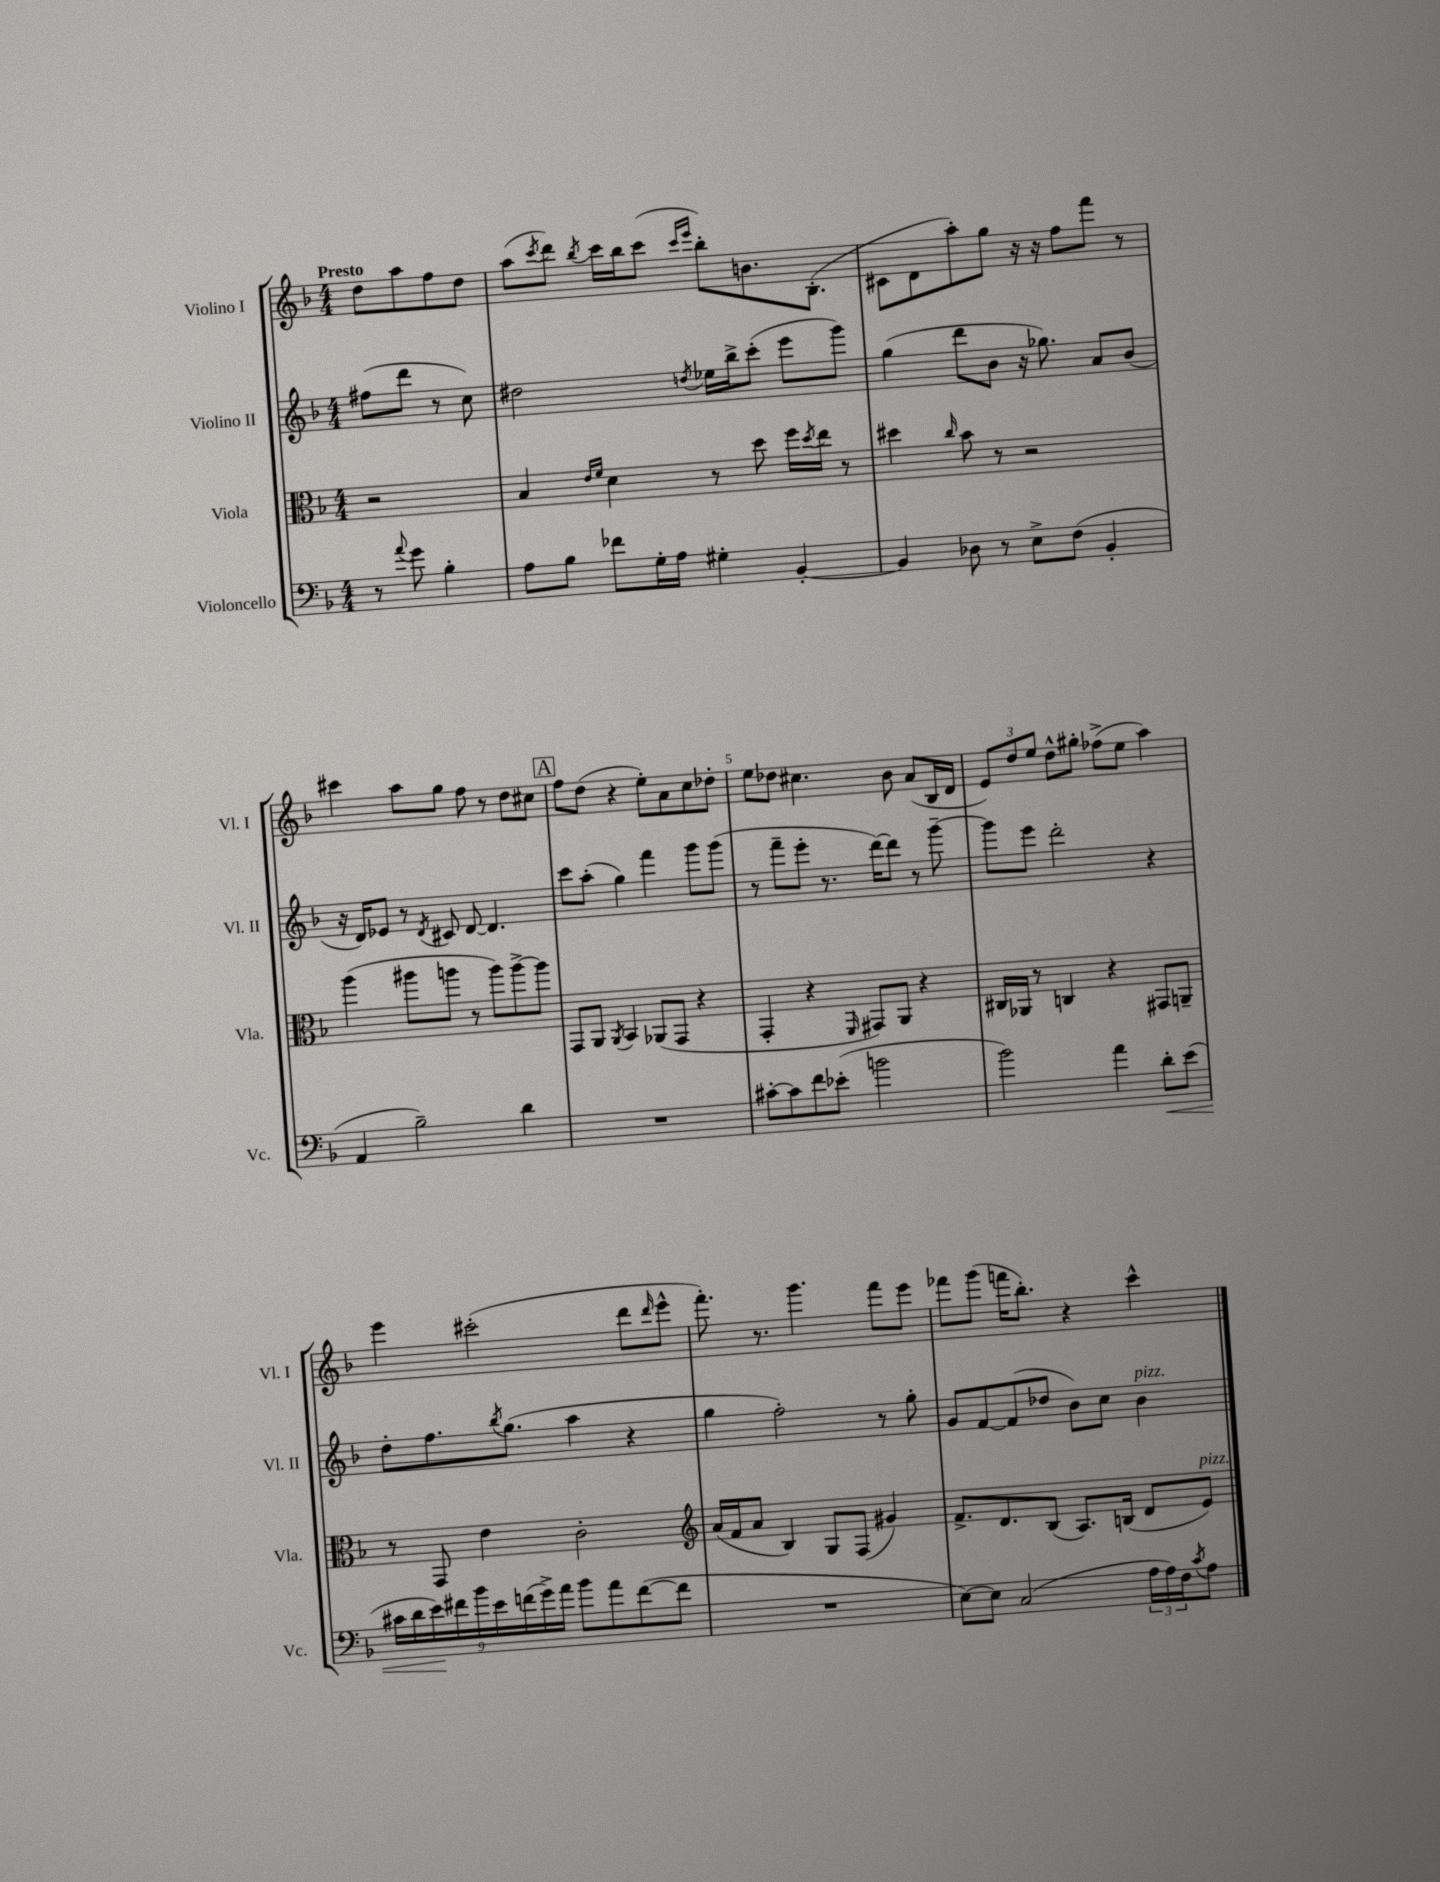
<<
\new StaffGroup <<
\new Staff = "s0" \with { instrumentName = "Violino I" shortInstrumentName = "Vl. I" } {
    \clef treble \key f \major \numericTimeSignature \time 4/4 \partial 2 \tempo "Presto"
    d''8 a''8 f''8 d''8 |
    a''8( \acciaccatura { c'''8 } d'''8) \acciaccatura { bes''8 } c'''16 bes''16 c'''8( \grace { c'''16 e'''16 } bes''8-.) b'8. bes8.-.( |
    cis'8 d'8 a''8-.) g''8 r16 r16 f''8 f'''8 r8 |
    cis'''4 a''8 g''8 f''8 r8 d''8 cis''8 |
    \mark \markup { \box "A" } f''8 d''8( r4 e''8-.) a'8 c''8 des''8-. |
    e''8 des''8 cis''4. bes'8 a'8( bes16 d'16 |
    \tuplet 3/2 { e'8) d''8 e''8 } d''8-^ gis''8-. fes''8->( e''8 a''4) |
    e'''4 cis'''2-.( d'''8 \grace { d'''16 } e'''8-^ |
    f'''8.-.) r8. g'''4. f'''8 e'''8 |
    fes'''8 g'''8( f'''16 bes''8.-.) r4 c'''4-^ \bar "|." |
}
\new Staff = "s1" \with { instrumentName = "Violino II" shortInstrumentName = "Vl. II" } {
    \clef treble \key f \major \numericTimeSignature \time 4/4 \partial 2
    fis''8( d'''8 r8 c''8) |
    dis''2 \acciaccatura { d''8 } ees''16 bes''16-> c'''8-.( e'''8 g'''8) |
    g''4( d'''8 bes'8 r16 ges''8.) a'8 bes'8( |
    r16 d'16) ees'8 r8 \acciaccatura { d'8 } cis'8 d'8~ d'4. |
    \mark \markup { \box "A" } c'''8 a''8-.( g''4) f'''4 g'''8 g'''8( |
    r8 f'''8-- e'''8-. r8. d'''16~) d'''8 r8 g'''8~-- |
    g'''8 e'''8 d'''2-. r4 |
    d''8-. f''8. \acciaccatura { bes''8 } g''8.( a''4 r4 |
    g''4 f''2-.) r8 g''8-. |
    g'8 f'8~ f'8( des''8 bes'8) c''8 bes'4^\markup { \italic "pizz." } \bar "|." |
}
\new Staff = "s2" \with { instrumentName = "Viola" shortInstrumentName = "Vla." } {
    \clef alto \key f \major \numericTimeSignature \time 4/4 \partial 2
    r2 |
    bes4 \grace { e'16 f'16 } d'4 r8 d''8 f''16 \acciaccatura { d''8 } e''16 r8 |
    dis''4 \grace { c''16 } bes'8 r8 r2 |
    a''4( ais''8 a''8 r8 a''8) a''8~-> a''8 |
    \mark \markup { \box "A" } g,8 a,8 \acciaccatura { a,8 } bes,4 aes,8( g,8 r4 |
    g,4-. r4 \grace { f,16 } gis,8) a,8 r4 |
    cis16 aes,16 r8 c4 r4 gis,8 a,8-- |
    r8 g,8 e'4 c'2-. |
    \clef treble a'16( f'16 a'8 bes4) g8 f8( gis'4) |
    f'8.-> d'8. bes8( a8.) b16( d'8 e'8^\markup { \italic "pizz." }) \bar "|." |
}
\new Staff = "s3" \with { instrumentName = "Violoncello" shortInstrumentName = "Vc." } {
    \clef bass \key f \major \numericTimeSignature \time 4/4 \partial 2
    r8 \appoggiatura { a'8 } g'8 bes4-. |
    a8 bes8 fes'8 g16-. a16 gis4-. bes,4~-. |
    bes,4 des8 r8 e8-> f8( bes,4-. |
    a,4 bes2--) d'4 |
    \mark \markup { \box "A" } R1 |
    cis'8~-. cis'8 f'8 ees'8-.( b'2 |
    bes'2) a'4 d'8-.\< e'8( |
    \tuplet 9/8 { cis'16 d'16 e'16\!) fis'16 bes'16 e'16 f'16( g'16->) a'16 } bes'8 a'8 f'8~( f'8 |
    R1 |
    e8~) e8 c2( \tuplet 3/2 { a16 a16) f16 } \acciaccatura { c'8 } a8 \bar "|." |
}
>>
>>
\layout { \context { \Score \override BarNumber.break-visibility = ##(#f #t #t) barNumberVisibility = #(every-nth-bar-number-visible 5) } }
